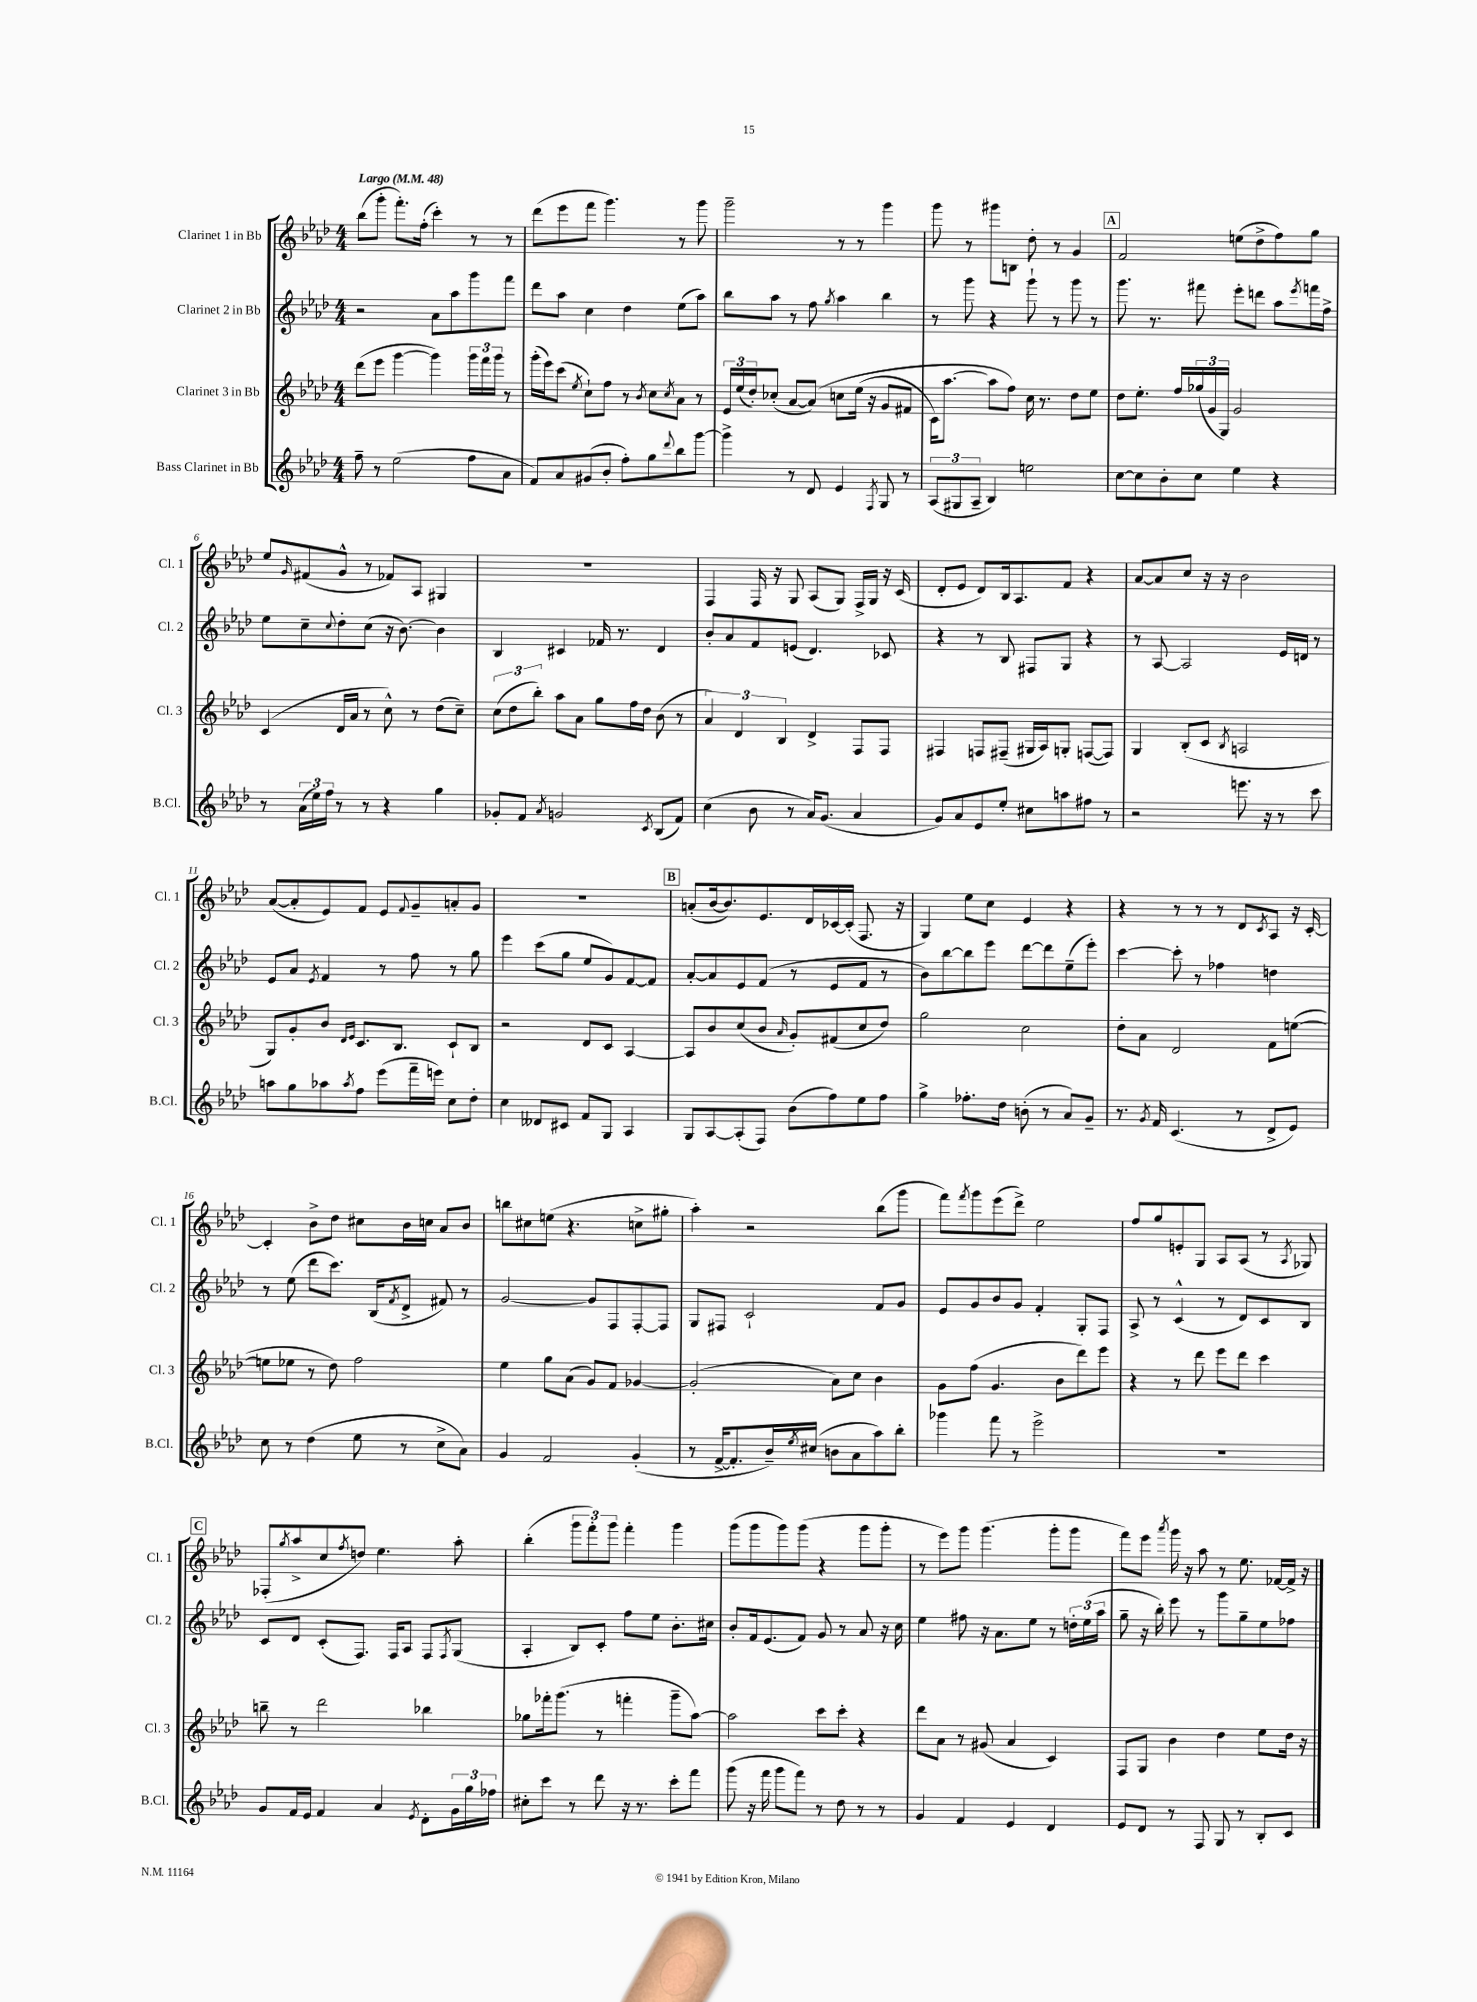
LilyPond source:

<<
\new StaffGroup <<
\new Staff = "s0" \with { instrumentName = "Clarinet 1 in Bb" shortInstrumentName = "Cl. 1" } {
    \clef treble \key aes \major \numericTimeSignature \time 4/4 \tempo "Largo" 4 = 48
    bes''8( g'''8-. f'''8.-.) f''16-.( c'''4-.) r8 r8 |
    des'''8( ees'''8 f'''8 g'''4.) r8 g'''8 |
    g'''2-- r8 r8 g'''4 |
    g'''8 r8 gis'''8 b8 des''8-. r8 g'4 |
    \mark \markup { \box "A" } f'2 e''8( des''8-> f''8) g''8 |
    ees''8 \grace { g'16 } fis'8( g'8-^ r8 fes'8) aes8 gis4 |
    R1 |
    f4 f16 r16 g8 aes8( g8) f16-> g16 r16 c'16( |
    des'8-. ees'8 des'8) bes16 aes8. f'8 r4 |
    aes'8~ aes'8 c''8 r16 r16 bes'2 |
    aes'8~( aes'8-. ees'8) f'8 ees'8 \appoggiatura { f'8 } g'8-- a'8-. g'8 |
    R1 |
    \mark \markup { \box "B" } a'8-.( bes'16~ bes'8.) ees'8. des'16 ces'16~ ces'16-.( f8. r16 |
    g4) ees''8 c''8 ees'4 r4 |
    r4 r8 r8 r8 des'8 \acciaccatura { c'8 } aes8 r16 c'16~-. |
    c'4-. bes'8-> des''8 cis''8 bes'16 c''16 aes'8 bes'8 |
    b''8 cis''8 e''8( r4. c''8-> gis''8-. |
    aes''4-.) r2 bes''8( g'''8 |
    f'''8) \acciaccatura { f'''8 } g'''8 ees'''8( des'''8->) ees''2 |
    f''8 g''8 e'8-. g8 aes8 aes8( r8 \acciaccatura { aes8 } ges8) |
    \mark \markup { \box "C" } fes8-.( \acciaccatura { g''8 } aes''8-> c''8 \acciaccatura { f''8 } d''8) ees''4. aes''8-. |
    bes''4-.( \tuplet 3/2 { g'''8 f'''8-.) g'''8 } f'''4-. g'''4 |
    g'''8( g'''8 g'''8) g'''8( r4 g'''8 g'''8-. |
    r8 ees'''8) g'''8 g'''4.( g'''8-. g'''8 |
    f'''8) ees'''8 \acciaccatura { aes'''8 } g'''16 r16 aes''8 r8 ees''8. fes'16~ fes'16-> r16 \bar "|." |
}
\new Staff = "s1" \with { instrumentName = "Clarinet 2 in Bb" shortInstrumentName = "Cl. 2" } {
    \clef treble \key aes \major \numericTimeSignature \time 4/4
    r2 aes'8 aes''8 g'''8 f'''8 |
    des'''8 aes''8 c''4 des''4 ees''8( aes''8) |
    bes''8 aes''8 r8 f''8 \acciaccatura { g''8 } aes''4 bes''4 |
    r8 g'''8 r4 g'''8-! r8 g'''8 r8 |
    \mark \markup { \box "A" } g'''8. r8. fis'''8 ees'''8-. d'''8 aes''8 \acciaccatura { ees'''8 } f'''16 f''16-> |
    ees''8 c''8-- \appoggiatura { c''8 } des''8-. c''8( r16 bes'8.~) bes'4 |
    bes4 cis'4 fes'16 r8. des'4 |
    bes'8-. aes'8 f'8 e'8( des'4.) ces'8 |
    r4 r8 bes8 fis8 g8 r4 |
    r8 aes8~ aes2 ees'16 d'16 r8 |
    ees'8 aes'8 \acciaccatura { ees'8 } f'4 r8 f''8 r8 g''8 |
    ees'''4 c'''8( g''8 ees''8 g'8) f'8~ f'8 |
    \mark \markup { \box "B" } aes'8~-. aes'8 ees'8 f'8( r8 ees'8 f'8 r8 |
    bes'8) bes''8~ bes''8 ees'''8 des'''8~ des'''8 ees''8--( ees'''8-.) |
    c'''4~ c'''8-. r8 fes''4 d''4 |
    r8 ees''8( des'''8 c'''8.) bes16( \acciaccatura { f'8 } des'8-> fis'8) r8 |
    g'2~ g'8 f8 f8~-. f8 |
    g8 fis8 c'2-! f'8 g'8 |
    ees'8 g'8 bes'8 g'8 f'4-. g8-. f8 |
    aes8-> r8 c'4-^( r8 des'8) c'8 bes8 |
    \mark \markup { \box "C" } c'8 des'8 c'8-.( f8.) f16 aes8 f8 \acciaccatura { f8 } g8( |
    aes4-. bes8) c'8-. f''8 ees''8 bes'8.-. cis''16 |
    bes'8-. f'16 ees'8.( f'8) g'8 r8 aes'8 r16 c''16 |
    ees''4 fis''8 r16 aes'8. ees''8 r8 \tuplet 3/2 { d''16-. ees''16( aes''16 } |
    g''8-- r16 bes''16-.) ees'''8 r8 g'''8 g''8-- ees''8 fes''8 \bar "|." |
}
\new Staff = "s2" \with { instrumentName = "Clarinet 3 in Bb" shortInstrumentName = "Cl. 3" } {
    \clef treble \key aes \major \numericTimeSignature \time 4/4
    des'''8( ees'''8 g'''4~ g'''4) \tuplet 3/2 { g'''16 f'''16 g'''16 } r8 |
    g'''16-.( ees'''16) c'''8( \acciaccatura { ees''8 } c''8-!) f''8 r8 \acciaccatura { bes'8 } c''8 \acciaccatura { c''8 } aes'8 r8 |
    \tuplet 3/2 { ees'16 ees''16( des''16-.) } ces''8-.( aes'8~ aes'8)\( c''8 ees''16( r16 g'8 fis'8 |
    c'16) aes''8.~ aes''8 f''8\) c''16 r8. des''8 ees''8 |
    \mark \markup { \box "A" } des''8 ees''8.-. f''16 \tuplet 3/2 { ges''16( g'16 g16) } g'2 |
    c'4( des'16 aes'16 r8 c''8-^) r8 des''8( c''8--) |
    \tuplet 3/2 { c''8( des''8 bes''8-.) } aes''8 aes'8 g''8 f''16 des''16 bes'8( r8 |
    \tuplet 3/2 { aes'4) des'4 bes4 } des'4-> f8 f8 |
    fis4 f8 fis8--( gis16 aes16) g8-. f8~( f8) |
    g4 bes8-.( c'8 \acciaccatura { bes8 } a2 |
    g8) g'8-. bes'8 \grace { des'16 ees'16 } c'8. bes8. c'8-! bes8 |
    r2 des'8 c'8 aes4~ |
    \mark \markup { \box "B" } aes8 bes'8 c''8( bes'8 \grace { aes'16 } g'8-.) fis'8( c''8 des''8) |
    g''2 c''2 |
    des''8-. aes'8 des'2 f'8 e''8~( |
    e''8 ees''8 r8 des''8) f''2 |
    ees''4 g''8 aes'8( g'8) f'8 ges'4~ |
    ges'2-.( aes'8) c''8 bes'4 |
    g'8 f''8( g'4. bes'8 des'''8) ees'''8 |
    r4 r8 des'''8 ees'''8 des'''8 c'''4 |
    \mark \markup { \box "C" } b''8-- r8 des'''2 bes''4 |
    ges''8 fes'''16-. g'''8.( r8 f'''4-. g'''8-- aes''8~) |
    aes''2 c'''8 c'''8-. r4 |
    des'''8 aes'8 r8 gis'8( aes'4 c'4) |
    f8 g8 bes'4 des''4 ees''8 des''16 r16 \bar "|." |
}
\new Staff = "s3" \with { instrumentName = "Bass Clarinet in Bb" shortInstrumentName = "B.Cl." } {
    \clef treble \key aes \major \numericTimeSignature \time 4/4
    f''8-- r8 ees''2( f''8 aes'8 |
    f'8) aes'8 gis'8( bes'8-. f''8-.) g''8 \appoggiatura { des'''8 } bes''8 g'''8~ |
    g'''4-> r8 des'8 ees'4 \acciaccatura { f8 } g8 r8 |
    \tuplet 3/2 { aes8( gis8 aes8-- } bes4) e''2 |
    \mark \markup { \box "A" } c''8~ c''8 bes'8-. c''8 ees''4 r4 |
    r8 \tuplet 3/2 { aes'16( ees''16) f''16 } r8 r8 r4 g''4 |
    ges'8-. f'8 \acciaccatura { aes'8 } g'2 \acciaccatura { c'8 } bes8( f'8) |
    c''4( bes'8 r8 aes'16) g'8.( aes'4 |
    g'8) aes'8 ees'8 ees''8-. cis''8 a''8 fis''8 r8 |
    r2 e'''8. r16 r8 c'''8 |
    a''8 g''8 aes''8 \acciaccatura { aes''8 } f''8 ees'''8( f'''16-- e'''16) c''8 des''8-. |
    c''4 deses'8 cis'8 f'8 g8 aes4 |
    \mark \markup { \box "B" } g8 aes8~ aes8-.( f8) bes'8( f''8) ees''8 f''8 |
    g''4-> fes''8.-. des''16 b'8-.( r8 aes'8) g'8-- |
    r8. \acciaccatura { g'8 } f'16 c'4.( r8 des'8-> ees'8) |
    c''8 r8 des''4( ees''8 r8 c''8-> aes'8) |
    g'4 f'2 g'4-.( |
    r8 f'16~-> f'8.-. bes'16--) \acciaccatura { ees''8 } cis''16( b'8 aes'8 aes''8) bes''8-. |
    ges'''4 f'''8 r8 ees'''2-> |
    R1 |
    \mark \markup { \box "C" } g'8 f'16 ees'16 f'4 aes'4 \acciaccatura { ees'8 } des'8-. \tuplet 3/2 { g'16 g''16 fes''16 } |
    cis''8-. c'''8 r8 des'''8 r16 r8. c'''8-. f'''8 |
    g'''8( r16 f'''16 g'''8 f'''8) r8 des''8 r8 r8 |
    g'4 f'4 ees'4 des'4 |
    ees'8 des'8 r8 f8 g8 r8 bes8-. c'8 \bar "|." |
}
>>
>>
